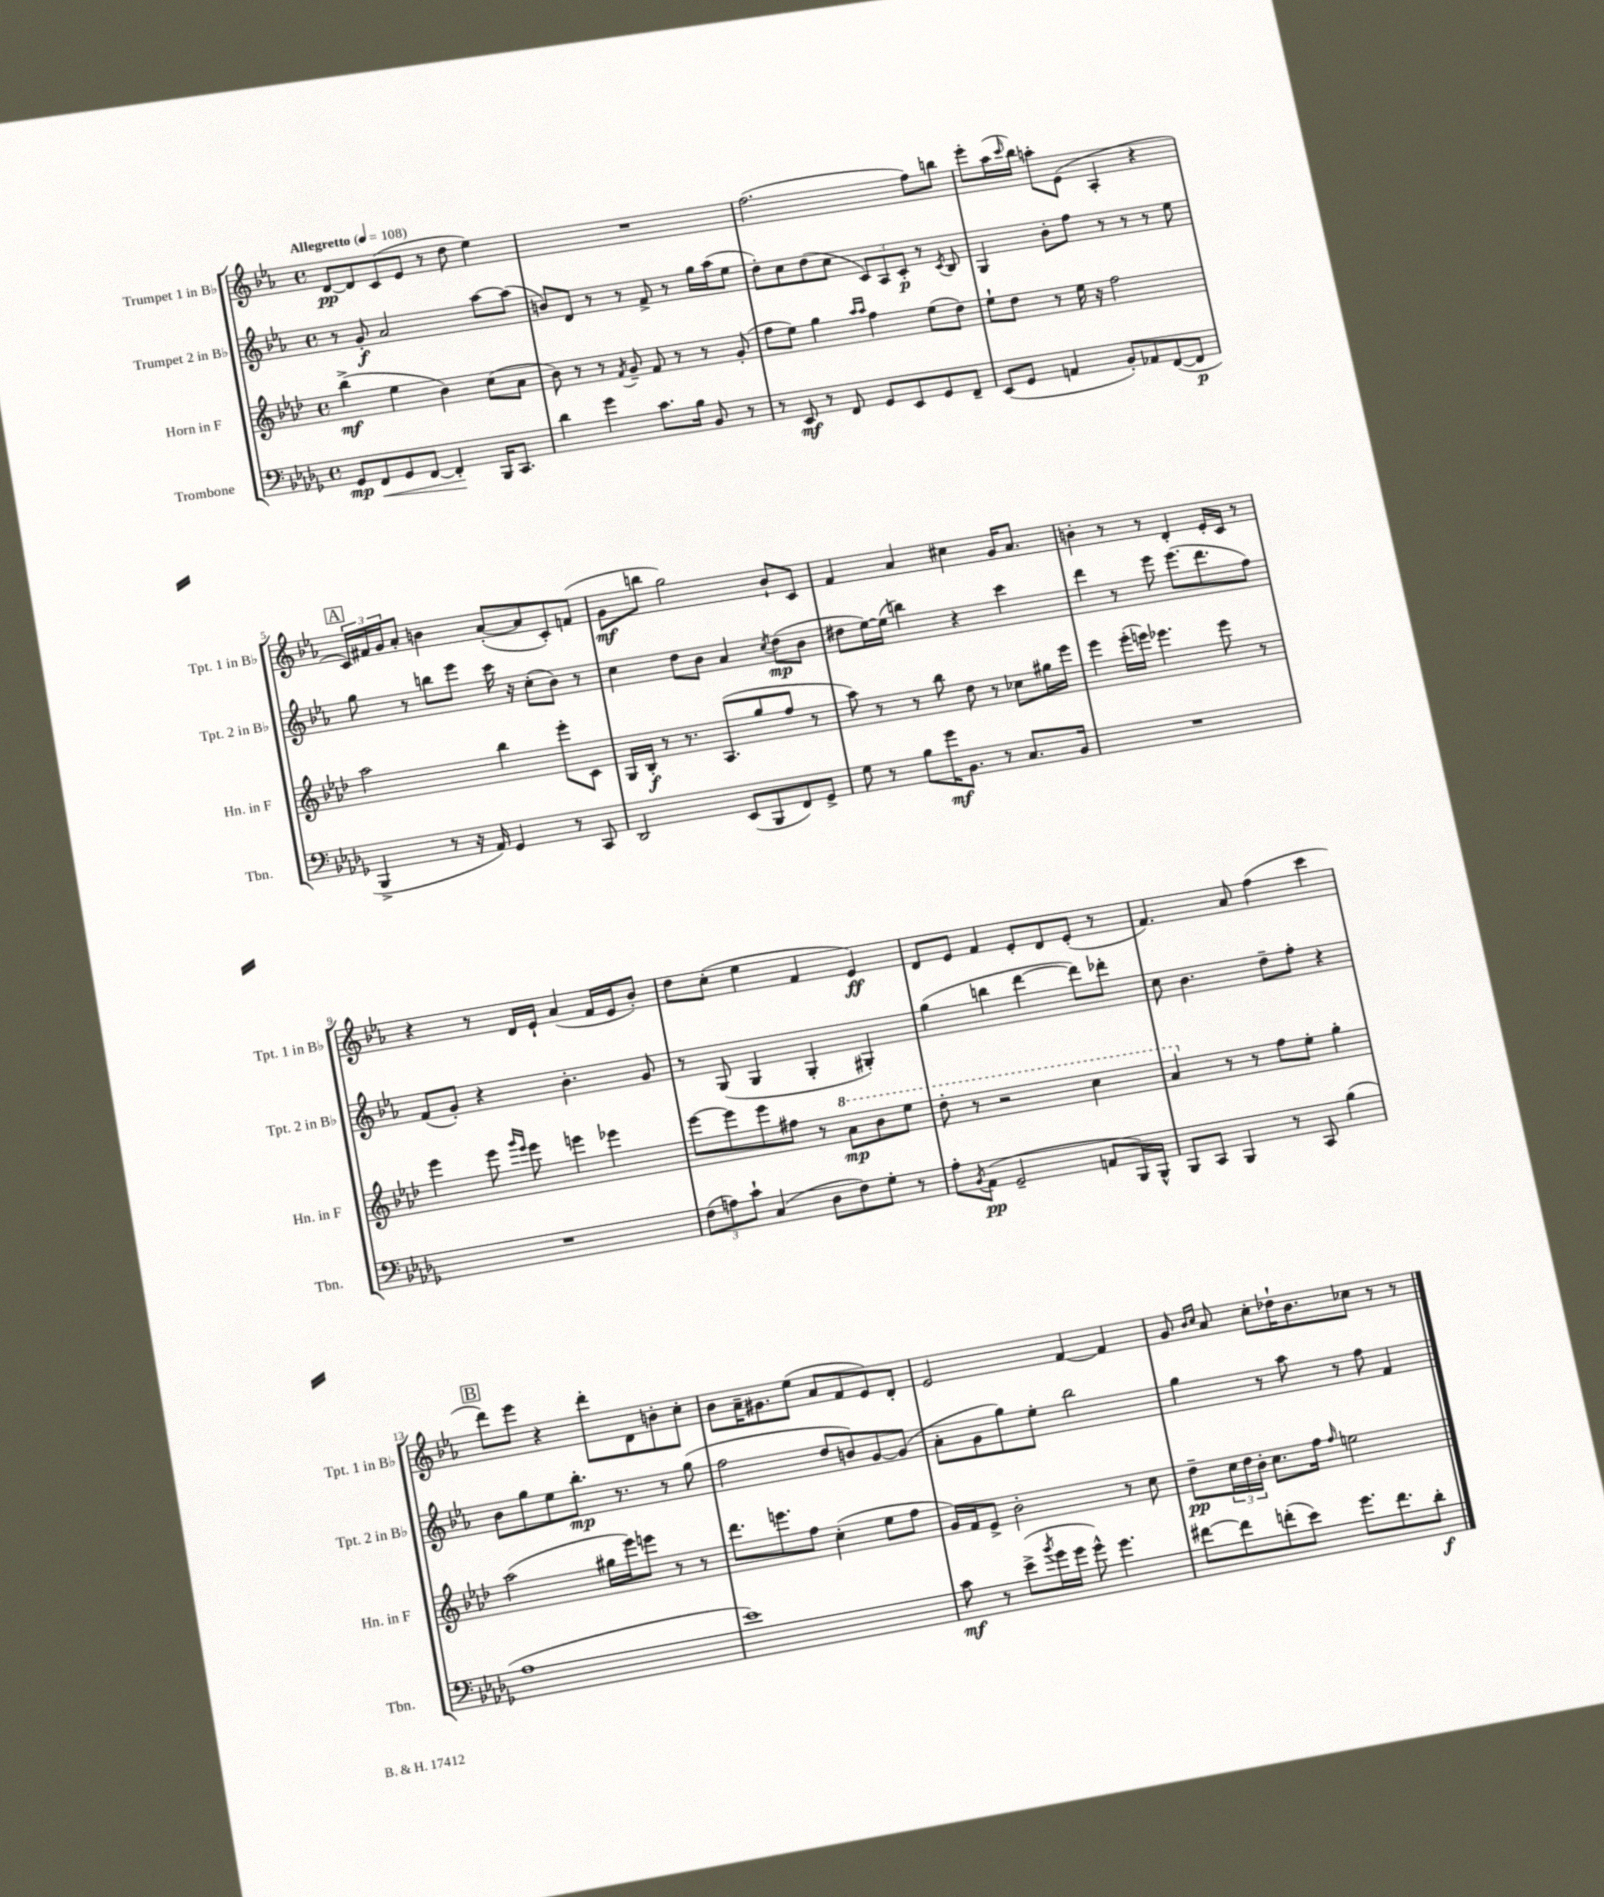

**kern	**dynam	**kern	**dynam	**kern	**dynam	**kern	**dynam
*part4	*part4	*part3	*part3	*part2	*part2	*part1	*part1
*staff4	*staff4	*staff3	*staff3	*staff2	*staff2	*staff1	*staff1
*I"Trombone	*	*I"Horn in F	*	*I"Trumpet 2 in B♭	*	*I"Trumpet 1 in B♭	*
*I'Tbn.	*	*I'Hn. in F	*	*I'Tpt. 2 in B♭	*	*I'Tpt. 1 in B♭	*
*clefF4	*	*clefG2	*	*clefG2	*	*clefG2	*
*k[b-e-a-d-g-]	*	*k[b-e-a-d-]	*	*k[b-e-a-]	*	*k[b-e-a-]	*
*M4/4	*	*M4/4	*	*M4/4	*	*M4/4	*
*met(c)	*	*met(c)	*	*met(c)	*	*met(c)	*
*MM108	*	*MM108	*	*MM108	*	*MM108	*
=1	=1	=1	=1	=1	=1	=1	=1
!	!	!	!	!	!	!LO:TX:a:B:t=Allegretto	!
8GG-/L	mp	(4bb-^\	mf	8r	.	[8d/L	pp
!	!LO:HP:b	!	!	!	!	!	!
8FF/	<	.	.	8g'/	f	8d/]	.
8GG-/	.	4ee-\	.	2a-/	.	(8c/	.
[8FF/J	.	.	.	.	.	8e-/J	.
4FF'/]	.	4b-\)	.	.	.	8r	.
.	.	.	.	.	.	8dd\	.
16BBB-/KL	[	(8cc\L	.	[8aa-\L	.	4ee-\)	.
8.CC/J	.	.	.	.	.	.	.
.	.	8a-\J	.	(8aa-\J]	.	.	.
=2	=2	=2	=2	=2	=2	=2	=2
4d-\	.	8b-\)	.	8bn/L)	.	1r	.
.	.	8r	.	8d/J	.	.	.
4g-\	.	8r	.	8r	.	.	.
.	.	8qf/	.	.	.	.	.
.	.	8g~/	.	8r	.	.	.
8.c\L	.	8f/	.	8f^/	.	.	.
.	.	8r	.	8r	.	.	.
16B-\Jk	.	.	.	.	.	.	.
8BB-/	.	8r	.	16gg\LL	.	.	.
.	.	.	.	(16aa-\J	.	.	.
8r	.	(8g'/	.	8ee-\J	.	.	.
=3	=3	=3	=3	=3	=3	=3	=3
8r	.	8ff\L	.	8dd'\L)	.	(2.ff\	.
8EE-/	mf	8ee-\J)	.	8cc\	.	.	.
8r	.	4gg\	.	(8dd\	.	.	.
8FF/	.	.	.	8cc\J	.	.	.
.	.	16qqaa-/LL	.	.	.	.	.
.	.	16qqaa-/JJ	.	.	.	.	.
8GG-/L	.	4ff\	.	12c/L)	.	.	.
.	.	.	.	12A-/	.	.	.
8EE-/	.	.	.	.	.	.	.
.	.	.	.	12c'/J	p	.	.
8GG-/	.	(8ee-\L	.	8r	.	8ff\L)	.
.	.	.	.	8qc/	.	.	.
8FF~/J	.	8dd-\J)	.	8B-/	.	8bbn\J	.
=4	=4	=4	=4	=4	=4	=4	=4
(8EE-/L	.	8ee-`\L	.	4G/	.	8eee-'\L	.
8GG-/J	.	8dd-\J	.	.	.	(16aa-\L	.
.	.	.	.	.	.	16qqccc/	.
.	.	.	.	.	.	16bb-\JJ)	.
4AAn/	.	8r	.	8b-'\L	.	8aan'\L	.
.	.	16ee-\	.	8ff\J	.	(8e-\J	.
.	.	16r	.	.	.	.	.
8BB-'/L)	.	2ff\	.	8r	.	4A-'/	.
8AA-X/	.	.	.	8r	.	.	.
([8FF/	.	.	.	8r	.	4r	.
8FF/J]	p	.	.	8ee-\	.	.	.
!!LO:LB:g=z
!!LO:REH:place=s1:t=A
=5	=5	=5	=5	=5	=5	=5	=5
4BBB-^/	.	2aa-\	.	8gg\	.	24c/LL)	.
.	.	.	.	.	.	24f#X/	.
.	.	.	.	.	.	24g/J	.
.	.	.	.	8r	.	8a-'/J	.
8r	.	.	.	8bbn\L	.	4bn\	.
16r	.	.	.	8eee-\J	.	.	.
16AA-/)	.	.	.	.	.	.	.
4GG-/	.	4bb-\	.	16ccc\	.	([8a-'/L	.
.	.	.	.	16r	.	.	.
.	.	.	.	(8cc'\L	.	8a-/]	.
8r	.	8eee-'\L	.	8b-\J)	.	8c'/)	.
8CC/	.	8c\J	.	8r	.	(8fn/J	.
=6	=6	=6	=6	=6	=6	=6	=6
2DD-/	.	16G/LL	.	4cc\	.	8g\L	mf
.	.	16B-'/JJ	f	.	.	.	.
.	.	8r	.	.	.	8bbn\J	.
.	.	8.r	.	8dd\L	.	2gg\)	.
.	.	.	.	8b-\J	.	.	.
.	.	(8.A-/L	.	.	.	.	.
(8EE-/L	.	.	.	4a-/	.	.	.
8BBB-/	.	8gg/	.	.	.	.	.
.	.	.	.	8qcc/	.	.	.
8FF/)	.	8ff/J	.	(8dd\L	mp	8b-`/L	.
8GG-^/J	.	8r	.	8b-\J	.	8c/J	.
=7	=7	=7	=7	=7	=7	=7	=7
8G-\	.	8aa-\)	.	8dd#X\L	.	4f/	.
8r	.	8r	.	[16ee-\L)	.	.	.
.	.	.	.	(16ee-\JJ]	.	.	.
8B-\L	.	8r	.	4bbn\)	.	4a-/	.
16g-\K	mf	8bb-\	.	.	.	.	.
8.BB-\J	.	.	.	.	.	.	.
.	.	8dd-\	.	4r	.	4cc#X\	.
8r	.	8r	.	.	.	.	.
8.C/L	.	8cc-X\L	.	4ccc\	.	16g/KL	.
.	.	.	.	.	.	8.a-/J	.
.	.	16gg#X\L	.	.	.	.	.
16BB-/Jk	.	16eee-\JJ	.	.	.	.	.
=8	=8	=8	=8	=8	=8	=8	=8
1r	.	4eee-\	.	4ddd\	.	4bn'\	.
.	.	(16eee-'\LL	.	8r	.	8r	.
.	.	16eeen\JJ)	.	.	.	.	.
.	.	4.eee-X\	.	8eee-\	.	8r	.
.	.	.	.	(8.eee-\L	.	4d'/	.
.	.	.	.	8.ddd\	.	.	.
.	.	8eee-\	.	.	.	16e-'/LL	.
.	.	.	.	.	.	16c/JJ	.
.	.	8r	.	8ff\J)	.	8r	.
!!LO:LB:g=z
=9	=9	=9	=9	=9	=9	=9	=9
1r	.	4eee-\	.	(8f/L	.	4r	.
.	.	.	.	8g'/J)	.	.	.
.	.	8eee-\	.	4r	.	8r	.
.	.	16qqggg/LL	.	.	.	.	.
.	.	16qqeee-/JJ	.	.	.	.	.
.	.	8eee-\	.	.	.	16d/LL	.
.	.	.	.	.	.	16e-`/JJ	.
.	.	4eeen\	.	4.b-'\	.	(4a-/	.
.	.	4eee-X\	.	.	.	16f/LL	.
.	.	.	.	.	.	16e-/J	.
.	.	.	.	8g/	.	8b-'/J)	.
=10	=10	=10	=10	=10	=10	=10	=10
(12F\L	.	[8eee-\L	.	8r	.	8dd\L	.
12An\)	.	.	.	.	.	.	.
.	.	8eee-\]	.	(8G/	.	(8cc'\J	.
12c`\J	.	.	.	.	.	.	.
(4C/	.	8eee-\	.	4G/	.	4ee-\	.
.	.	8ff#X\J	.	.	.	.	.
8D-\L	.	8r	.	4G'/	.	4f/	.
*	*	*8va	*	*	*	*	*
8F\)	.	8aa-\L	mp	.	.	.	.
8G-'\J	.	8bb-\	.	4G#X'/)	.	4e-/)	ff
8r	.	8eee-\J	.	.	.	.	.
=11	=11	=11	=11	=11	=11	=11	=11
8A-'\L	.	8ddd-'\	.	(4gg\	.	8d/L	.
8qBB-/	.	.	.	.	.	.	.
(8AA-\J	pp	8r	.	.	.	8e-/J	.
2GG-~/	.	2r	.	4bbn\	.	4f/	.
.	.	.	.	[4ddd\	.	8e-'/L	.
.	.	.	.	.	.	8d/	.
8AAn/L	.	4ccc\	.	8ddd\L])	.	(8e-'/J	.
16BBB-/L)	.	.	.	8ddd-X'\J	.	8r	.
16BBB-^^/JJ	.	.	.	.	.	.	.
=12	=12	=12	=12	=12	=12	=12	=12
8BBB-/L	.	4aa-/	.	8cc\	.	4.f/)	.
8CC/J	.	.	.	4.b-\	.	.	.
*	*	*X8va	*	*	*	*	*
4BBB-/	.	8r	.	.	.	.	.
.	.	8r	.	.	.	8a-/	.
8r	.	8ff\L	.	8dd~\L	.	(4ff\	.
8CC/	.	8ee-'\J	.	8ff'\J	.	.	.
(4B-\	.	4gg'\	.	4r	.	4ccc\	.
!!LO:LB:g=z
!!LO:REH:place=s1:t=B
=13	=13	=13	=13	=13	=13	=13	=13
1A-	.	(2aa-\	.	8b-\L	.	8ddd\L)	.
.	.	.	.	8gg\	.	8eee-\J	.
.	.	.	.	8ee-\	.	4r	.
.	.	.	.	8.bb-'\J	mp	.	.
.	.	16gg#X\LL	.	.	.	8ddd'\L	.
.	.	16eee-\J)	.	8.r	.	.	.
.	.	8eeen\J	.	.	.	8d\	.
.	.	8r	.	8r	.	8bn'\	.
.	.	8r	.	(8gg\	.	8cc'\J	.
=14	=14	=14	=14	=14	=14	=14	=14
1e-)	.	8.ddd-\L	.	2ff\	.	8b-\L	.
.	.	.	.	.	.	16a-~\K	.
.	.	8.eeen\	.	.	.	8.g#X\	.
.	.	8ff\J	.	.	.	(8ee-\J	.
.	.	(4cc'\	.	8dd/L	.	8a-/L	.
.	.	.	.	8bn/)	.	8f/	.
.	.	8ee-\L	.	[8g/	.	8e-/)	.
.	.	8ff\J	.	(8g/J]	.	8d'/J	.
=15	=15	=15	=15	=15	=15	=15	=15
8c\	mf	16g/LL)	.	8a-'\L	.	2e-/	.
.	.	16f/J	.	.	.	.	.
8r	.	8e-^/J	.	8g\	.	.	.
(8e-^\L	.	2b-'\	.	8gg\)	.	.	.
8qb-/	.	.	.	.	.	.	.
16g-\L	.	.	.	8ee-'\J	.	.	.
16g-\JJ	.	.	.	.	.	.	.
8g-^^\)	.	.	.	2bb-\	.	[4f/	.
4.g-\	.	.	.	.	.	.	.
.	.	8r	.	.	.	4f/]	.
.	.	8cc\	.	.	.	.	.
=16	=16	=16	=16	=16	=16	=16	=16
[8f#X\L	.	8dd-~\L	pp	4gg\	.	8g/	.
.	.	.	.	.	.	16qqb-/LL	.
.	.	.	.	.	.	16qqcc/JJ	.
8f#\]	.	24cc\L	.	.	.	8a-/	.
.	.	24dd-\	.	.	.	.	.
.	.	24b-'\JJ	.	.	.	.	.
(8fn'\	.	8.cc\L	.	8r	.	8cc'\L	.
8e-\J)	.	.	.	8aa-\	.	16dd-X`\K	.
.	.	16ff\Jk	.	.	.	8.b-\	.
.	.	16qqff/	.	.	.	.	.
8.g-\L	.	2een\	.	8r	.	.	.
.	.	.	.	8ff\	.	8cc-X\J	.
8.f\	.	.	.	.	.	.	.
.	.	.	.	4f/	.	8r	.
8d-'\J	f	.	.	.	.	8r	.
==	==	==	==	==	==	==	==
*-	*-	*-	*-	*-	*-	*-	*-
